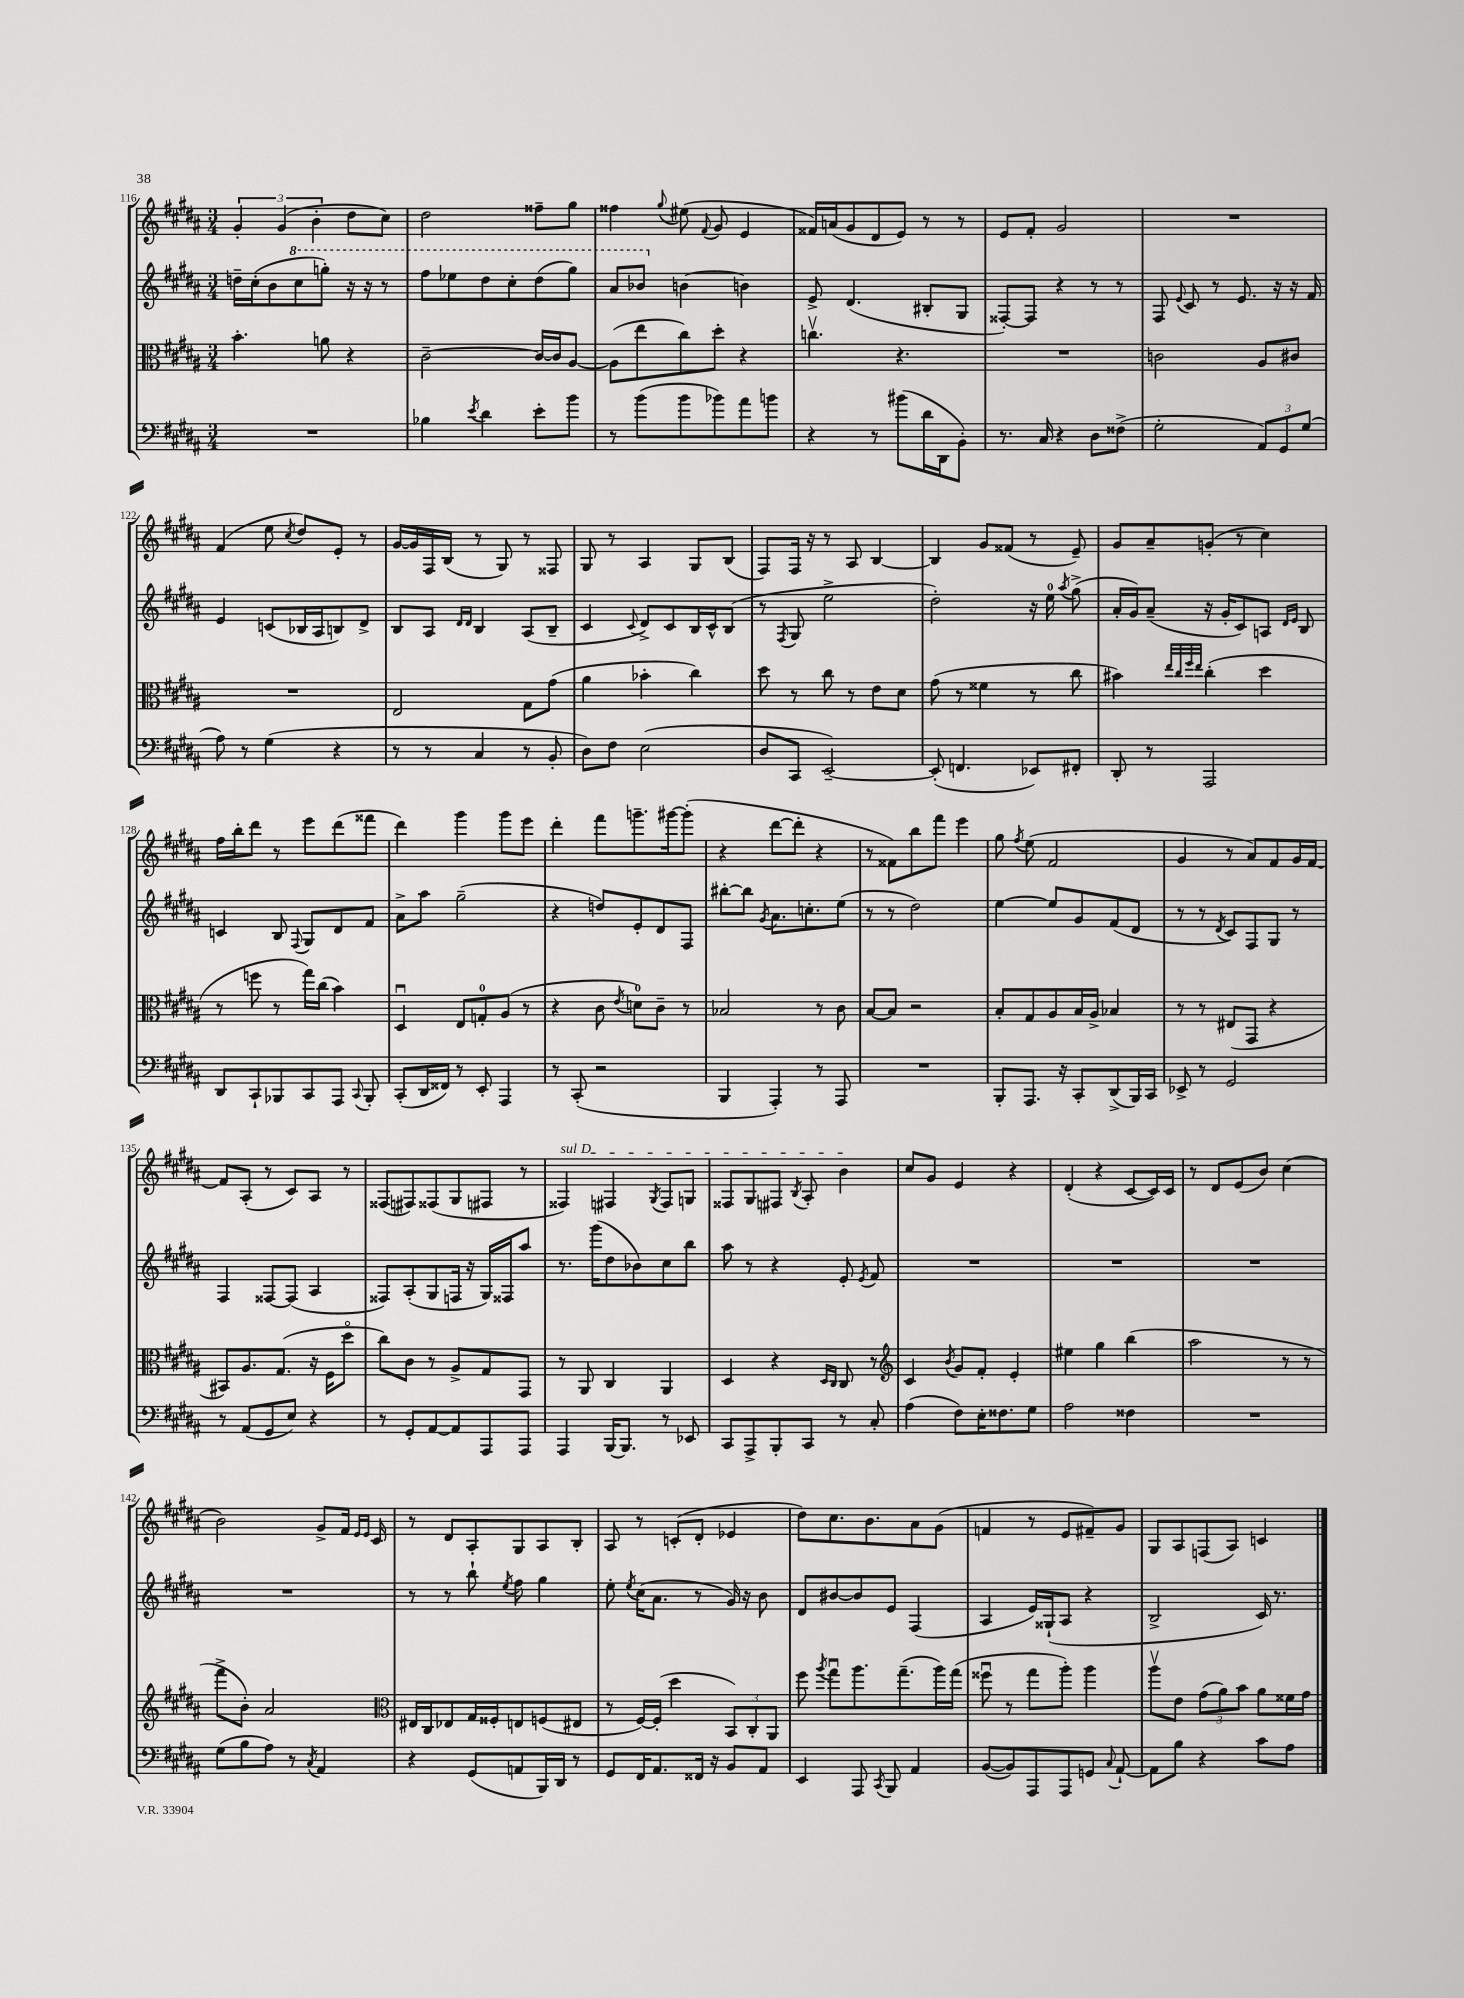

**kern	**kern	**kern	**kern
*part4	*part3	*part2	*part1
*staff4	*staff3	*staff2	*staff1
*clefF4	*clefC3	*clefG2	*clefG2
*k[f#c#g#d#a#]	*k[f#c#g#d#a#]	*k[f#c#g#d#a#]	*k[f#c#g#d#a#]
*M3/4	*M3/4	*M3/4	*M3/4
=116	=116	=116	=116
2.r	4.b'\	16ddn~\LL	6g#'/
.	.	(16cc#'\J	.
.	.	8b\	.
.	.	.	(6g#/
*	*	*8va	*
.	.	8ccc#\	.
.	.	.	6b'\
.	8an\	8gggn'\J)	.
.	4r	16r	8dd#\L
.	.	16r	.
.	.	8r	8cc#\J)
=117	=117	=117	=117
4B-X\	[2c#~\	8fff#\L	2dd#\
.	.	8eee-X\	.
8qe/	.	.	.
4d#\	.	8ddd#\	.
.	.	8ccc#'\	.
8e'\L	16c#/LL_	(8ddd#\	8ff##X~\L
.	16c#/J]	.	.
8b\J	[8A#/J	8ggg#\J)	8gg#\J
=118	=118	=118	=118
8r	(8A#\L]	8aa#/L	4ff##X\
(8b\L	8ee\	8bb-X/J	.
.	.	.	8qqgg#/
*	*	*X8va	*
8b\	8cc#\)	[4bn\	(8ee#X\
.	.	.	8qqf#/
8b-X\)	8dd#'\J	.	8g#/
8a#\	4r	4bn\]	4e/
8bn\J	.	.	.
=119	=119	=119	=119
4r	4.ccnv\	8e^/	16f##X/LL)
.	.	.	(16an/J
.	.	(4.d#/	8g#/
8r	.	.	8d#/
(8b#X\L	4.r	.	8e/J)
16d#\L	.	8B#X'/L	8r
16DD#\J	.	.	.
8BB'\J)	.	8G#/J	8r
=120	=120	=120	=120
8.r	2.r	[8F##X'/L)	8e/L
.	.	8F##/J]	8f#'/J
16C#/	.	.	.
4r	.	4r	2g#/
8D#\L	.	8r	.
(8F##X^\J	.	8r	.
=121	=121	=121	=121
2G#'\	2cn\	8F#/	2.r
.	.	8qqe/	.
.	.	8c#/	.
.	.	8r	.
.	.	8.e/	.
12AA#/L)	8A#/L	.	.
.	.	16r	.
12GG#/	.	.	.
.	8c#X/J	16r	.
(12G#/J	.	.	.
.	.	16f#/	.
!!LO:LB:g=z
=122	=122	=122	=122
8A#\)	2.r	4e/	(4f#/
8r	.	.	.
(4G#\	.	(8cn/L	8ee\
.	.	.	8qcc#/
.	.	16B-X/L	8dd#/L)
.	.	16A#/J	.
4r	.	8Bn/)	8e'/J
.	.	8d#^/J	8r
=123	=123	=123	=123
8r	2E/	8B/L	[16g#/LL
.	.	.	16g#/]
8r	.	8A#/J	16F#/
.	.	.	(16B/JJ
.	.	16qqd#/LL	.
.	.	16qqd#/JJ	.
4C#/	.	4B/	8r
.	.	.	8G#/)
8r	8G#\L	(8A#/L	8r
8BB'/	(8g#\J	8B~/J	8F##X/
=124	=124	=124	=124
8D#\L)	4a#\	4c#/	8G#/
8F#\J	.	.	8r
.	.	8qqc#/	.
(2E\	4b-X'\	8d#^/L)	4A#/
.	.	8c#/	.
.	4cc#\)	16B/L	8G#/L
.	.	16c#^^/J	.
.	.	(8B/J	(8B/J
=125	=125	=125	=125
8D#/L	8dd#\	8r	8F#/L)
.	.	8qF#/	.
8CC#/J	8r	8G#/	16F#/Jk
.	.	.	16r
[2EE~/)	8cc#\	2ee^\	8r
.	8r	.	8A#/
.	8e\L	.	[4B/
.	8d#\J	.	.
=126	=126	=126	=126
(8EE'/]	(8g#\	2dd#'\)	4B/]
4.FFn/	8r	.	.
.	4f##X\	.	8g#/L
.	.	.	(8f##X/J
8EE-X/L)	8r	16r	8r
.	.	16ee\	.
.	.	8qaa#/	.
8FF#X'/J	8cc#\	(8gg#^\	8e~/)
=127	=127	=127	=127
8DD#'/	4b#X\)	16a#'/LL	8g#/L
.	.	16g#/J)	.
8r	.	(8a#~/J	8a#~/
.	32qqee/LLL	.	.
.	32qqcc#/	.	.
.	32qqff#/	.	.
.	32qqee/JJJ	.	.
2AAA#/	(4cc#'\	16r	(8gn'/J
.	.	16g#'/KL	.
.	.	8c#/)	8r
.	4dd#\	8An/J	4cc#\)
.	.	16qqd#/LL	.
.	.	16qqe/JJ	.
.	.	8B/	.
!!LO:LB:g=z
=128	=128	=128	=128
8DD#/L	8r	4cn/	16ff#\LL
.	.	.	16bb'\J
8CC#`/	8ffn\	.	8ddd#\J
8BBB-X/	8r	8B/	8r
.	.	8qqF#/	.
8CC#/	16gg#\LL)	8G#/L	8eee\L
.	(16cc#\JJ	.	.
8AAA#/J	4b\)	8d#/	(8ddd#\
8qqCC#/	.	.	.
8BBB-'/	.	8f#/J	8fff##X\J
=129	=129	=129	=129
(8CC#'/L	4D#u/	8a#^\L	4ddd#\)
16DD#/L	.	8aa#\J	.
16FF##X/JJ)	.	.	.
8r	8E/L	(2gg#~\	4ggg#\
8EE'/	8Gn'/	.	.
4AAA#/	(8A#/J	.	8ggg#\L
.	8r	.	8eee\J
=130	=130	=130	=130
8r	4r	4r	4ddd#'\
(8CC#'/	.	.	.
2r	8c#\	8ddn/L)	8fff#\L
.	8qe/	.	.
.	8dn\L)	8e'/	8.gggn~\
.	8c#~\J	8d#/	.
.	.	.	[16ggg#X\k
.	8r	8F#/J	(8ggg#'\J]
=131	=131	=131	=131
4BBB/	2B-X/	[8bb#X'\L	4r
.	.	8bb#\J]	.
.	.	8qg#/	.
4AAA#'/)	.	8.a#\L	[8ddd#\L
.	.	.	8ddd#'\J]
.	.	8.ccn'\	.
8r	8r	.	4r
8AAA#/	8c#\	(8ee\J	.
=132	=132	=132	=132
2.r	[8B/L	8r	8r
.	8B/J]	8r	8f##X\L)
.	2r	2dd#\)	8bb\
.	.	.	8fff#\J
.	.	.	4eee\
=133	=133	=133	=133
8BBB'/L	8B'/L	[4ee\	8gg#\
.	.	.	8qff#/
8.AAA#/J	8G#/	.	(8ee\
.	8A#/	8ee/L]	2f#/
16r	.	.	.
8CC#'/L	16B/L	8g#/	.
.	16A#^/JJ	.	.
(8DD#^/	4B-X/	(8f#/	.
16BBB/L)	.	8d#/J	.
16CC#/JJ	.	.	.
=134	=134	=134	=134
8EE-X^/	8r	8r	4g#/
8r	8r	8r	.
.	.	8qd#/	.
2GG#/	(8E#X/L	8c#/L)	8r
.	8GG#/J	8F#/	8a#/L)
.	4r	8G#/J	8f#/
.	.	8r	16g#/L
.	.	.	[16f#/JJ
!!LO:LB:g=z
=135	=135	=135	=135
8r	8BB#X/L)	4F#/	8f#/L]
(8AA#/L	8.A#/	.	(8A#'/J
8GG#/	.	[8F##X/L	8r
.	(8.G#/J	.	.
8E/J)	.	(8F##/J]	8c#/L)
4r	16r	4A#/	8A#/J
.	16F#\KL	.	.
.	8dd#\J	.	8r
=136	=136	=136	=136
8r	8cc#\L)	8F##X/L)	(8F##X/L
8GG#'/L	8c#\J	(8A#'/	8F#X/)
[8AA#/	8r	8G#/	(8F##X/
8AA#/]	8A#^/L	16Fn/Jk	8G#/
.	.	16r	.
8AAA#/	8G#/	16G#/LL)	8F#X/J
.	.	16F##X/J	.
8AAA#/J	8GG#/J	8aa#/J	8r
=137	=137	=137	=137
!	!	!	!LO:TX:a:i:t=sul D
4AAA#/	8r	8.r	4F##X/)
.	8AA#/	.	.
.	.	(16ggg#\KL	.
[16BBB/KL	4C#/	8dd#\	4F#X/
8.BBB/J]	.	.	.
.	.	8b-X\)	.
.	.	.	8qG#/
8r	4AA#/	8cc#\	8F#/L
8EE-X/	.	8bb\J	8Gn/J
=138	=138	=138	=138
8CC#/L	4D#/	8aa#\	8F##X/L
8AAA#^/	.	8r	8G#/
8BBB'/	4r	4r	8F#X/J
.	.	.	8qB/
8CC#/J	.	.	8A#'/
.	16qqD#/LL	.	.
.	16qqC#/JJ	.	.
8r	8C#/	8e'/	4b\
.	.	8qe/	.
8C#'/	8r	8f#/	.
=139	=139	=139	=139
*	*clefG2	*	*
(4A#\	4c#/	2.r	8cc#/L
.	.	.	8g#/J
.	8qb/	.	.
8F#\L)	8g#/L	.	4e/
16E'\K	8f#'/J	.	.
8.F##X\	.	.	.
.	4e'/	.	4r
8G#\J	.	.	.
=140	=140	=140	=140
2A#\	4ee#X\	2.r	(4d#'/
.	4gg#\	.	4r
4F##X\	(4bb\	.	[8c#/L
.	.	.	16c#/L])
.	.	.	16c#/JJ
=141	=141	=141	=141
2.r	2aa#\	2.r	8r
.	.	.	8d#/L
.	.	.	(8e/
.	.	.	8b/J)
.	8r	.	(4cc#\
.	8r	.	.
!!LO:LB:g=z
=142	=142	=142	=142
(8G#\L	8fff#^\L	2.r	2b\)
8B\	8b'\J)	.	.
8A#\J)	2a#/	.	.
8r	.	.	.
8qC#/	.	.	.
4AA#/	.	.	8g#^/L
.	.	.	16f#/Jk
.	.	.	16qqe/LL
.	.	.	16qqe/JJ
.	.	.	16c#/
=143	=143	=143	=143
*	*clefC3	*	*
4r	16E#X/LL	8r	8r
.	16C#/J	.	.
.	8E-X/	8r	8d#/L
(8GG#/L	16G#/L	8bb`\	8A#'/
.	16F##X'/J	.	.
.	.	8qee/	.
8AAn/	8En/	8ff#\	8G#/
16BBB/L)	(8Fn/	4gg#\	8A#/
16DD#/JJ	.	.	.
8r	8E#X/J	.	8B'/J
=144	=144	=144	=144
8GG#/L	8r	8ee'\	8A#/
.	.	8qee/	.
16FF#/K	[16F#/LL)	(16cc#\KL	8r
8.AA#/	(16F#'/JJ]	8.a#\J	.
.	4dd#\	.	(8cn'/L
16FF##X/Jk	.	8r	8d#'/J
16r	.	.	.
8BB/L	12BB/L)	16g#/)	4e-X/
.	.	16r	.
.	12C#'/	.	.
8AA#/J	.	8b\	.
.	12AA#/J	.	.
=145	=145	=145	=145
4EE/	8ff#\	8d#/L	8dd#\L)
.	8qaa#/	.	.
.	8gg#u\L	[8b#X/	8.cc#\
8AAA#/	8.aa#\	8b#/]	.
.	.	.	8.b\
8qCC#/	.	.	.
8BBB/	.	8e/J	.
.	(8.gg#~\	.	.
4AA#/	.	(4F#/	8a#\
.	16aa#\L)	.	(8g#\J
.	(16gg#\JJ	.	.
=146	=146	=146	=146
([8BB/L	8ff##Xu\	4A#/	4fn/
8BB/])	8r	.	.
8AAA#/	8gg#\L	16e/LL)	8r
.	.	(16G##X`/J	.
8AAA#/	8aa#'\J)	8A#/J	8e/L
8GGn/J	4aa#\	4r	8f#X~/)
8qqC#/	.	.	.
[8AA#`/	.	.	8g#/J
=147	=147	=147	=147
8AA#\L]	8aa#v\L	2B^/	8G#/L
8B\J	8e\J	.	8A#/
4r	(12g#\L	.	(8Fn/
.	12a#\)	.	.
.	.	.	8A#/J)
.	12b\J	.	.
8c#\L	8a#\L	16c#/)	4cn/
.	.	8.r	.
8A#\J	16f##X\L	.	.
.	16g#\JJ	.	.
==	==	==	==
*-	*-	*-	*-
